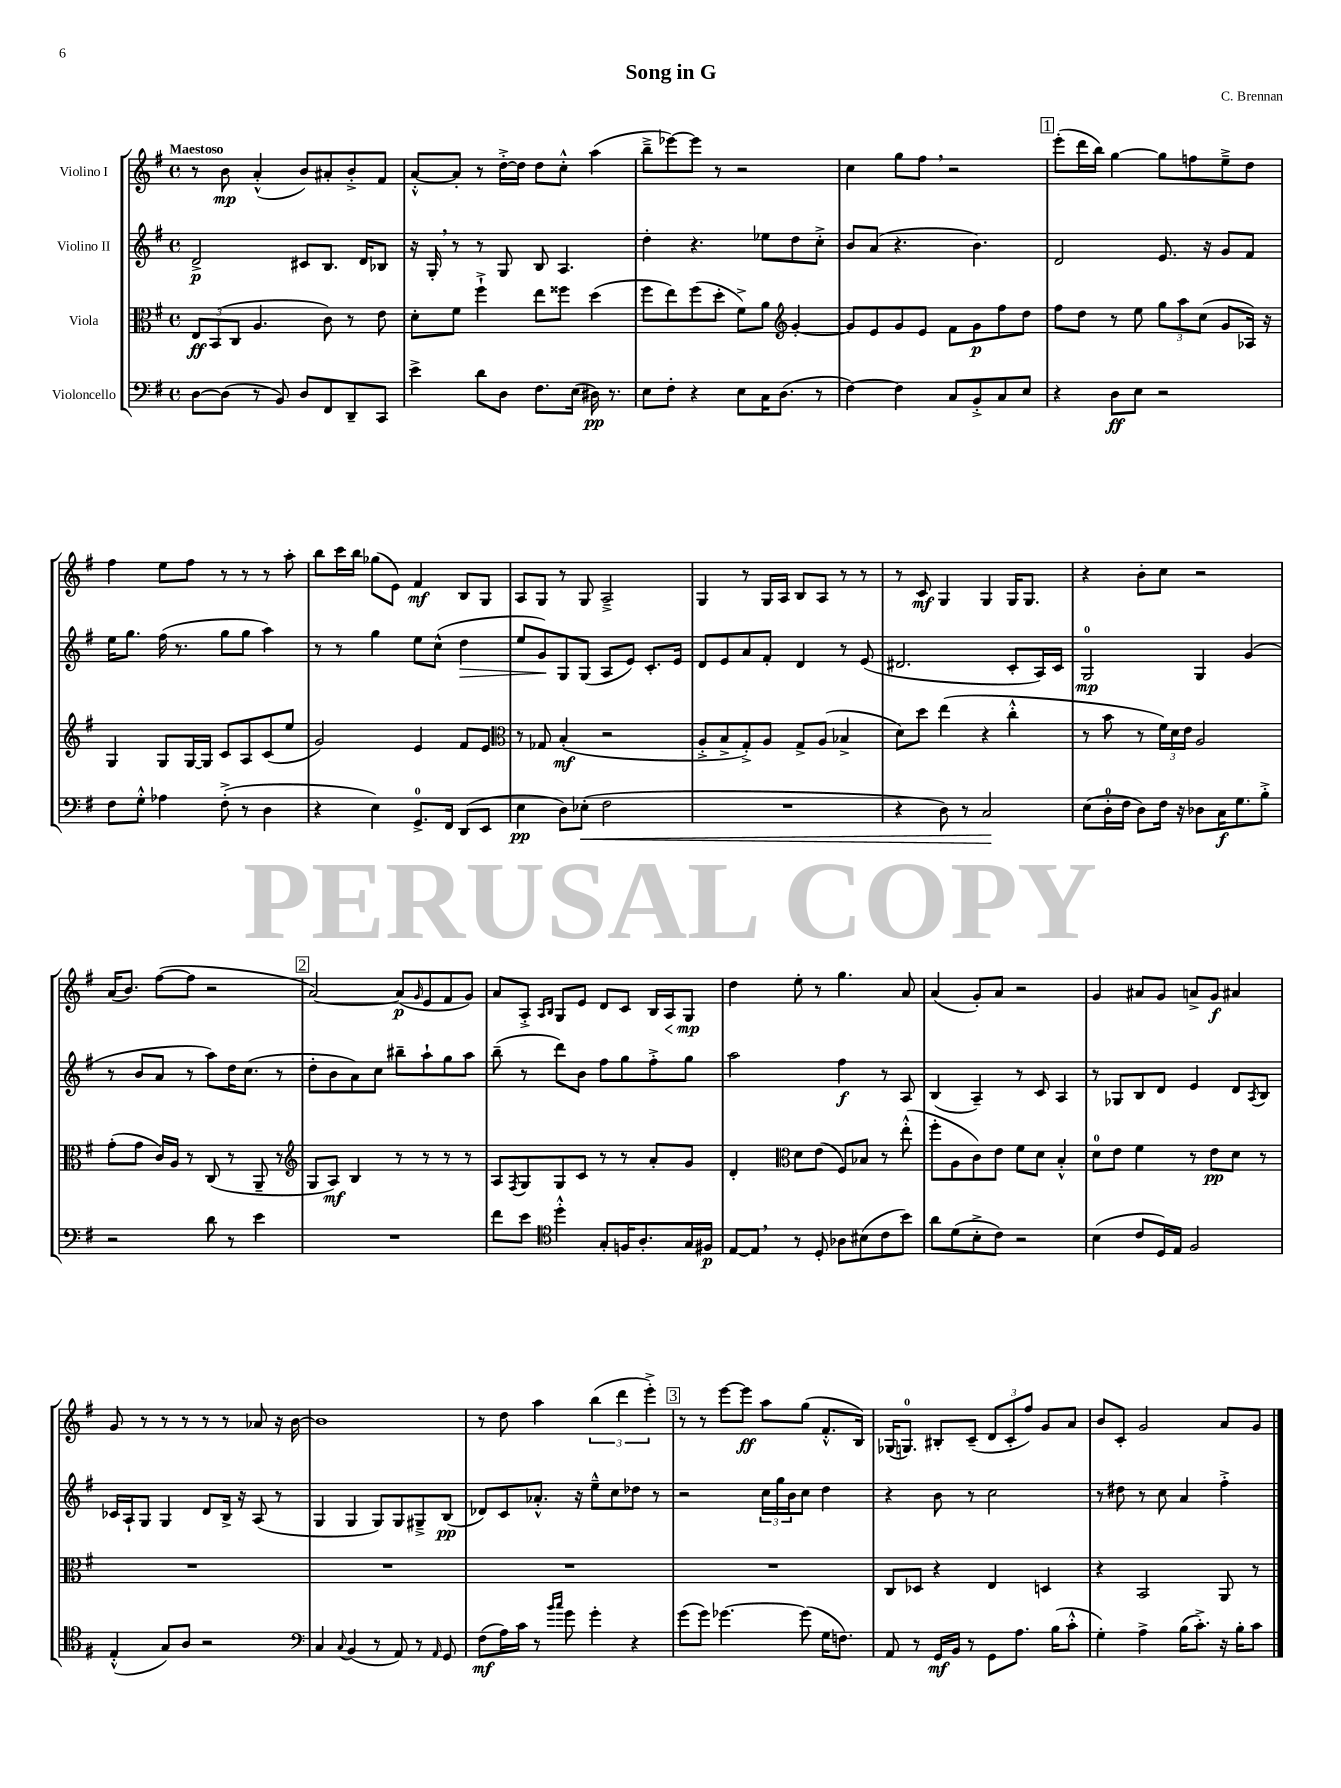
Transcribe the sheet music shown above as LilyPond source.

\header { title = "Song in G" composer = "C. Brennan" }
<<
\new StaffGroup <<
\new Staff = "s0" \with { instrumentName = "Violino I" } {
    \clef treble \key g \major \defaultTimeSignature \time 4/4 \tempo "Maestoso"
    r8 b'8\mp a'4-.-^( b'8) ais'8-. b'8-.-> fis'8 |
    a'8~-.-^ a'8-. r8 d''16~-.-> d''16 d''8 c''8-.-^ a''4( |
    b''8---> ees'''8~) ees'''8 r8 r2 |
    c''4 g''8 fis''8 \breathe r2 |
    \mark \markup { \box "1" } e'''8-.( d'''16 b''16) g''4~ g''8 f''8 e''8---> d''8 |
    fis''4 e''8 fis''8 r8 r8 r8 a''8-. |
    b''8 c'''16 b''16 ges''8( e'8) fis'4\mf b8 g8 |
    a8 g8 r8 g8 a2---> |
    g4 r8 g16 a16 b8 a8 r8 r8 |
    r8 c'8\mf g4 g4 g16 g8. |
    r4 b'8-. c''8 r2 |
    a'16( b'8.) fis''8~( fis''8 r2 |
    \mark \markup { \box "2" } a'2~) a'8\p( \grace { g'16 } e'8 fis'8 g'8) |
    a'8 a8-.-> \grace { a16 b16 } g8 e'8 d'8 c'8 b16 a16\< g8\mp\! |
    d''4 e''8-. r8 g''4. a'8 |
    a'4( g'8-.) a'8 r2 |
    g'4 ais'8 g'8 a'8-> g'8\f ais'4 |
    g'8 r8 r8 r8 r8 r8 aes'8 r16 b'16~ |
    b'1 |
    r8 d''8 a''4 \tuplet 3/2 { b''4( d'''4 e'''4-.->) } |
    \mark \markup { \box "3" } r8 r8 e'''8~ e'''8\ff a''8 g''8( fis'8.-.-^ b16) |
    ges16( g8.-0) bis8-. c'8--( \tuplet 3/2 { d'8 c'8-. fis''8) } g'8 a'8 |
    b'8 c'8-. g'2 a'8 g'8 \bar "|." |
}
\new Staff = "s1" \with { instrumentName = "Violino II" } {
    \clef treble \key g \major \defaultTimeSignature \time 4/4
    d'2->\p cis'8 b8. d'16 bes8 |
    r16 g16-. \breathe r8 r8 g8 b8 a4. |
    d''4-. r4. ees''8 d''8 c''8-.-> |
    b'8 a'8( r4. b'4.) |
    \mark \markup { \box "1" } d'2 e'8. r16 g'8 fis'8 |
    e''16 g''8. fis''16( r8. g''8 g''8 a''4) |
    r8 r8 g''4 e''8 c''8-^( d''4\> |
    e''8 g'8\!) g8 g8( a8 e'8) c'8.-. e'16 |
    d'8 e'8 a'8 fis'8-. d'4 r8 e'8( |
    dis'2. c'8-. a16) c'16 |
    g2-0\mp g4 g'4( |
    r8 b'8 a'8 r8 a''8) d''16 c''8.( r8 |
    \mark \markup { \box "2" } d''8-. b'8 a'8) c''8 bis''8-- a''8-! g''8 a''8 |
    b''8--( r8 d'''8) b'8 fis''8 g''8 fis''8-.-> g''8 |
    a''2 fis''4\f r8 a8 |
    b4( a4--) r8 c'8 a4 |
    r8 ges8 b8 d'8 e'4 d'8 \acciaccatura { a8 } b8 |
    ces'16 a16-! g8 g4 d'8 b16-> r16 a8( r8 |
    g4 g4 g8) g8 gis8---> b8\pp( |
    des'8) c'8 aes'8.-.-^ r16 e''8---^ c''8 des''8 r8 |
    \mark \markup { \box "3" } r2 \tuplet 3/2 { c''16 g''16 b'16 } c''8 d''4 |
    r4 b'8 r8 c''2 |
    r8 dis''8 r8 c''8 a'4 fis''4-.-> \bar "|." |
}
\new Staff = "s2" \with { instrumentName = "Viola" } {
    \clef alto \key g \major \defaultTimeSignature \time 4/4
    \tuplet 3/2 { e8\ff b,8( c8 } a4. c'8) r8 e'8 |
    d'8-. fis'8 fis''4-!-> e''8 fisis''8 d''4( |
    fis''8 e''8) fis''8( d''8-. fis'8->) a'8 \clef treble g'4~-. |
    g'8 e'8 g'8 e'8 fis'8 g'8\p fis''8 d''8 |
    \mark \markup { \box "1" } fis''8 d''8 r8 e''8 \tuplet 3/2 { g''8 a''8 c''8( } g'8 aes16) r16 |
    g4 g8 g16~ g16 c'8 a8 c'8( e''8 |
    g'2) e'4 fis'8 e'8 |
    \clef alto r8 ges8 b4-.\mf( r2 |
    a8-.-> b8-> g8-.->) a8 g8-> a8( bes4-> |
    d'8) d''8 e''4( r4 c''4-.-^ |
    r8 b'8 r8 \tuplet 3/2 { fis'16) d'16 e'16 } a2 |
    g'8-.( g'8 c'16) a16 r8 c8( r8 a,8-- r8 |
    \mark \markup { \box "2" } \clef treble g8 a8\mf) b4 r8 r8 r8 r8 |
    a8 \acciaccatura { fis8 } g8 g8 c'8 r8 r8 a'8-. g'8 |
    d'4-. \clef alto d'8 e'8( fis8) bes8 r8 e''8-.-^( |
    fis''8-. a8 c'8) e'8 fis'8 d'8 b4-.-^ |
    d'8-0 e'8 fis'4 r8 e'8\pp d'8 r8 |
    R1 |
    R1 |
    R1 |
    \mark \markup { \box "3" } R1 |
    c8 des8 r4 e4 d4 |
    r4 b,2 a,8 r8 \bar "|." |
}
\new Staff = "s3" \with { instrumentName = "Violoncello" } {
    \clef bass \key g \major \defaultTimeSignature \time 4/4
    d8~ d8( r8 b,8) d8 fis,8 d,8-- c,8 |
    e'4-> d'8 d8 fis8. e16( dis16\pp) r8. |
    e8 fis8-. r4 e8 c16 d8.( r8 |
    fis4~) fis4 c8 b,8-.-> c8 e8 |
    \mark \markup { \box "1" } r4 d8\ff e8 r2 |
    fis8 g8-.-^ aes4 fis8-.->( r8 d4 |
    r4 e4) g,8.-0-> fis,16 d,8( e,8 |
    e4\pp d8) ees8-.\<( fis2 |
    R1 |
    r4 d8) r8 c2\! |
    e8( d16-0-. fis16 d8) fis16 r16 des8 c16\f g8. b8-.-> |
    r2 d'8 r8 e'4 |
    \mark \markup { \box "2" } R1 |
    fis'8 e'8 \clef tenor d''4-.-^ g8-. f16 a8.-. g16 fis16\p |
    e8~ e8 \breathe r8 d8-. aes8 bis8( c'8 b'8) |
    a'8 d'8( b8-.-> c'8) r2 |
    b4( c'8 d16) e16 fis2 |
    e4-.-^( g8) a8 r2 |
    \clef bass c4 \appoggiatura { c8 } b,4( r8 a,8) r8 \grace { a,16 } g,8 |
    fis8\mf( a16) c'16 r8 \grace { b'16 c''16 } g'8 g'4-. r4 |
    \mark \markup { \box "3" } g'8( g'8) ges'4.~ ges'8( g16 f8.) |
    a,8 r8 g,16\mf b,16 r8 g,8 a8. b16( c'8-.-^ |
    g4-.) a4-> b16( c'8.-.->) r16 b16-. c'8 \bar "|." |
}
>>
>>
\layout { \context { \Score \remove "Bar_number_engraver" } }
